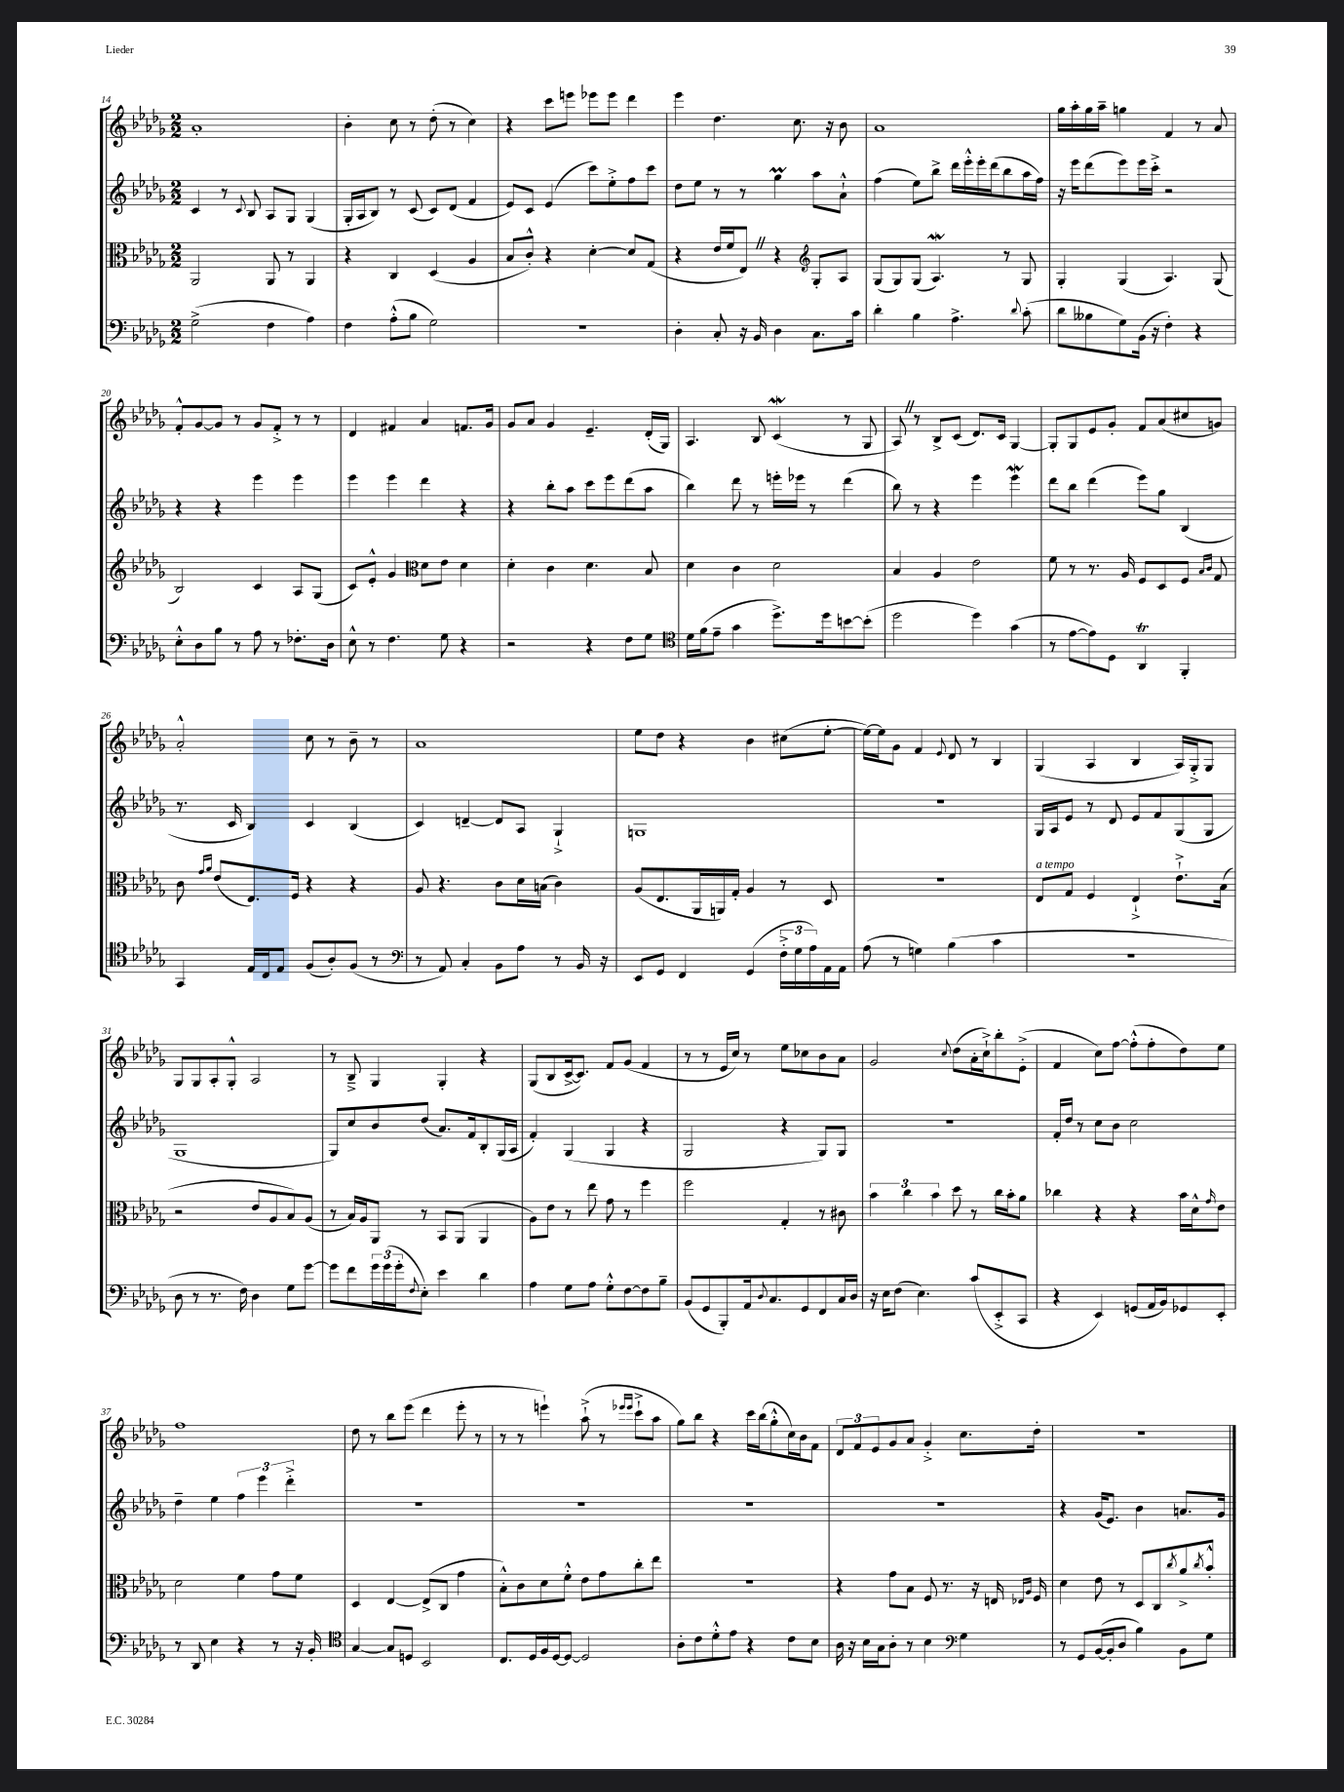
<<
\new StaffGroup <<
\new Staff = "s0" {
    \clef treble \key des \major \numericTimeSignature \time 2/2
    aes'1-. |
    bes'4-. c''8 r8 des''8-.( r8 c''4) |
    r4 c'''8 e'''8 ees'''8 ees'''8 des'''4 |
    ees'''4 des''4. c''8. r16 bes'8 |
    aes'1 |
    ges''16 aes''16-. ges''16 aes''16-- g''4 f'4 r8 aes'8 |
    f'8-.-^ ges'8~ ges'8 r8 ges'8 f'8-.-> r8 r8 |
    des'4 fis'4 aes'4 f'8. ges'16 |
    ges'8 aes'8 ges'4 ees'4.-- des'16-.( ges16) |
    aes4. bes8 c'4\mordent( r8 ges8 |
    aes8) \once \override BreathingSign.text = \markup { \musicglyph "scripts.caesura.straight" } \breathe r8 bes8-> c'8( des'8.) c'16 ges4~ |
    ges8-. ges8 ees'8 ges'8-. f'8 aes'8( cis''8 g'8) |
    aes'2-.-^ c''8 r8 bes'8-- r8 |
    aes'1 |
    ees''8 des''8 r4 bes'4 cis''8( ees''8~-. |
    ees''16~) ees''16 ges'8 f'4 \appoggiatura { ees'8 } des'8 r8 bes4 |
    ges4( aes4 bes4 aes16) ges16-.-> ges8 |
    ges8 ges8 aes8-. ges8-.-^ aes2 |
    r8 bes8---> ges4 ges4-. r4 |
    ges8( bes8 c'16~-> c'8.) f'8 ges'8( f'4 |
    r8 r8 ees'16 c''16) r8 ees''8 ces''8 bes'8 aes'8 |
    ges'2 \appoggiatura { c''8 } des''8( aes'16-. c''16-!->) bes''8-. ees'8-.->( |
    f'4 c''8) f''8~ f''8-.-^( f''8-. des''8) ees''8 |
    f''1 |
    des''8 r8 bes''8 ees'''8( des'''4 ees'''8-. r8 |
    r8 r8 e'''4-!) aes''8-!->( r8 \grace { ees'''16 ees'''16 } c'''8-!-> aes''8 |
    ges''8) bes''8 r4 c'''16 bes''16( ges''8-.-^ c''16) bes'16 f'8 |
    \tuplet 3/2 { des'8 f'8 ees'8 } ges'8 aes'8 ges'4-.-> c''8. des''16-. |
    r1 \bar "|." |
}
\new Staff = "s1" {
    \clef treble \key des \major \numericTimeSignature \time 2/2
    c'4 r8 \appoggiatura { c'8 } bes8 aes8 ges8 ges4( |
    ges16-. aes16 bes8) r8 c'8( c'8) des'8( f'4 |
    ees'8) c'8 ees'4( c'''8) ees''8-.-> f''8 c'''8 |
    des''8 ees''8 r8 r8 ges''4\prall aes''8 aes'8-!-^ |
    f''4( ees''8) bes''8-> des'''16 ees'''16-.-^ ees'''16-. des'''16( bes''8 aes''16 f''16) |
    r16 ees'''16 des'''8( ees'''8) ees'''16 c'''16-.-> r2 |
    r4 r4 ees'''4 ees'''4 |
    ees'''4 ees'''4 des'''4 r4 |
    r4 bes''8-. aes''8 c'''8 ees'''8 des'''8( aes''8 |
    bes''4) des'''8 r8 e'''16-. ees'''16 r8 des'''4( |
    bes''8) r8 r4 ees'''4 ees'''4\mordent |
    des'''8 bes''8 des'''4( ees'''8) ges''8 bes4( |
    r8. c'16 bes4) c'4 bes4( |
    c'4) d'4~-- d'8 aes8 ges4-!-> |
    g1 |
    R1 |
    ges16 aes16 ees'8 r8 des'8 ees'8 f'8 ges8( ges8 |
    ges1 |
    ges8) c''8 bes'8 des''8( aes'8.) f'16 bes8-. ges16( aes16 |
    f'4-.) ges4( ges4 r4 |
    ges2 r4 ges8) ges8 |
    R1 |
    f'16-. des''16 r8 c''8 bes'8 c''2 |
    des''4-- ees''4 \tuplet 3/2 { f''4 ees'''4 des'''4-.-> } |
    R1 |
    R1 |
    R1 |
    R1 |
    r4 ges'16( ees'8.) bes'4 a'8. ges'16 \bar "|." |
}
\new Staff = "s2" {
    \clef alto \key des \major \numericTimeSignature \time 2/2
    aes,2 aes,8 r8 aes,4 |
    r4 c4 des4( aes4 |
    bes8 c'8-.-^) r4 des'4~-. des'8 ges8( |
    r4 ees'16 f'16 ees8) \once \override BreathingSign.text = \markup { \musicglyph "scripts.caesura.straight" } \breathe r4 \clef treble ges8-. aes8 |
    ges8( ges8) ges8( aes4.\mordent) r8 ges8 |
    ges4-. ges4( aes4.) ges8( |
    bes2) c'4 aes8 ges8( |
    c'8) ees'8-.-^ ges'4 \clef alto des'8 ees'8 des'4 |
    des'4-. c'4 des'4. bes8 |
    des'4 c'4 des'2 |
    bes4 aes4 ees'2 |
    f'8 r8 r8. aes16 f8 des8 f8 \grace { bes16 c'16 } ges8 |
    c'8 \grace { ges'16 aes'16 } ees'8( ees8.) f16 r4 r4 |
    aes8 r4. c'8 des'16 b16( c'4) |
    aes8( ees8. aes,16 a,16) ges16-. aes4 r8 des8 |
    R1 |
    ees8^\markup { \italic "a tempo" } ges8 f4 ees4-!-> ees'8.-!-> bes16( |
    r2 ees'8 aes8 bes8) aes8( |
    r8 bes16) aes16 aes,8 r8 bes,8 aes,8( aes,4 |
    aes8) ees'8 r8 ees''8 ges'8 r8 f''4 |
    f''2 ges4-. r8 cis'8 |
    \tuplet 3/2 { bes'4 c''4 bes'4 } des''8 r8 c''16 bes'16-. aes'8 |
    ces''4 r4 r4 bes'16 des'16-^ \grace { ges'16 } ees'8 |
    des'2 f'4 ges'8 f'8 |
    des4 ees4~ ees8->( c8 ges'4 |
    bes8-.-^) c'8 des'8 f'8-.-^ ees'8 ges'8 c''8-. ees''8 |
    r1 |
    r4 ges'8 bes8 f8 r8. r16 e16 \grace { ees16 aes16 } f16 |
    des'4 ees'8 r8 des8 c8 \acciaccatura { c''8 } aes'8-> \acciaccatura { c''8 } bes'8-.-^ \bar "|." |
}
\new Staff = "s3" {
    \clef bass \key des \major \numericTimeSignature \time 2/2
    ges2->( f4 aes4) |
    f4 aes8-.-^( bes8 ges2) |
    r1 |
    des4-. c8-. r16 bes,16 des4 c8. c'16 |
    des'4-. bes4 aes4.-> \appoggiatura { des'8 } c'8-.( |
    des'8 beses8 ges8) bes,16( r16 f4-.) r4 |
    ees8-.-^ des8 bes8 r8 aes8 r8 fes8.-. des16 |
    ees8-^ r8 f4. ges8 r4 |
    r2 r4 f8 ges8 |
    \clef tenor des'16 f'16( ees'8-- ges'4 des''8.->) des''16 b'8~ b'8-.( |
    des''2 des''4) ges'4( |
    r8 ees'8~ ees'8) des8 aes,4\trill f,4-. |
    ges,4 ees16 c16 ees8 f8( aes8-.) f8( r8 |
    \clef bass r8 aes,8) c4-. bes,8 aes8 r8 bes,16 r16 |
    ees,8 ges,8 f,4 ges,4( \tuplet 3/2 { f16-.-> ges16 aes16) } aes,16 aes,16 |
    aes8( r8 g4) bes4( c'4 |
    R1 |
    des8 r8 r8. f16) des4 ges8 ges'8~ |
    ges'8 f'8 \tuplet 3/2 { ges'16 ges'16( ges'16-. } \appoggiatura { f8 } ees8-.) ees'4 des'4 |
    aes4 ges8 aes8 ges8-.-^ f8~ f8 bes8-- |
    bes,8( ges,8 bes,,8-.) aes,16 \appoggiatura { des8 } c8. ges,8 f,8 c16 des16 |
    r16 ees16 f8( ees4.) c'8( ees,8-.-> c,8 |
    r4 ees,4) g,8( aes,16 bes,16) ges,8 ees,8-. |
    r8 des,8 ees4 r4 r8 r16 bes,16-. |
    \clef tenor ges4~ ges8 d8 bes,2 |
    c8. des16 f16 des16~ des8~ des2 |
    aes8-. c'8 des'8-.-^ ees'8 r4 c'8 bes8 |
    aes16 r16 bes16 ges16 aes8-. r8 bes4 \clef bass ges4 |
    r8 ges,8 bes,16~( bes,16-. des8 bes4) bes,8 ges8 \bar "|." |
}
>>
>>
\layout { \context { \Score currentBarNumber = #14 } }
